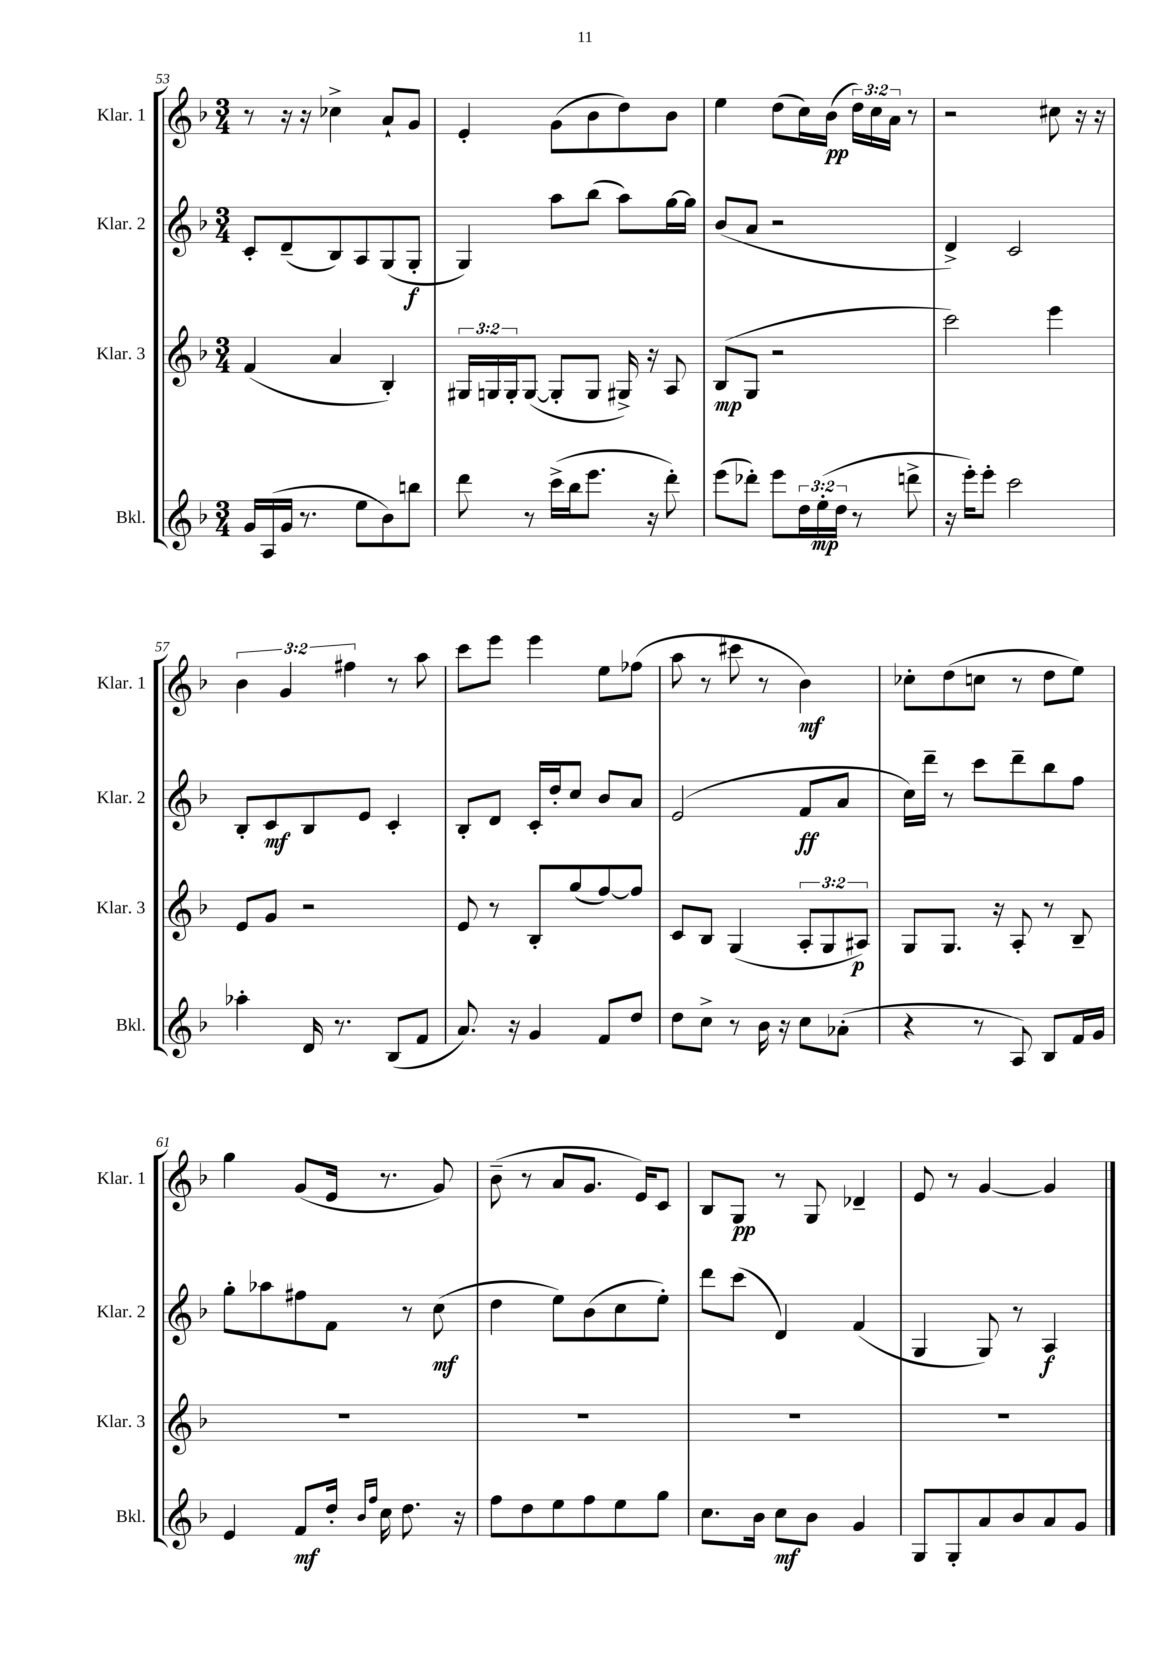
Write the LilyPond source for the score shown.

<<
\new StaffGroup <<
\new Staff = "s0" \with { instrumentName = "Klar. 1" shortInstrumentName = "Klar. 1" } {
    \clef treble \key f \major \numericTimeSignature \time 3/4 \override Staff.TupletNumber.text = #tuplet-number::calc-fraction-text
    r8 r16 r16 ces''4-> a'8-! g'8 |
    e'4-. g'8( bes'8 d''8) bes'8 |
    e''4 d''8( c''16) bes'16\pp( \tuplet 3/2 { d''16) c''16 a'16 } r8 |
    r2 cis''8 r16 r16 |
    \tuplet 3/2 { bes'4 g'4 fis''4 } r8 a''8 |
    c'''8 e'''8 e'''4 e''8 fes''8( |
    a''8 r8 cis'''8 r8 bes'4\mf) |
    ces''8-. d''8( c''8 r8 d''8 e''8) |
    g''4 g'8( e'16 r8. g'8) |
    bes'8--( r8 a'8 g'8. e'16) c'8 |
    bes8 g8\pp r8 g8 des'4-- |
    e'8 r8 g'4~ g'4 \bar "|." |
}
\new Staff = "s1" \with { instrumentName = "Klar. 2" shortInstrumentName = "Klar. 2" } {
    \clef treble \key f \major \numericTimeSignature \time 3/4
    c'8-. d'8--( bes8) a8 g8( g8-.\f |
    g4) a''8 bes''8( a''8) g''16~ g''16 |
    bes'8( a'8 r2 |
    d'4->) c'2 |
    bes8-. c'8\mf bes8 e'8 c'4-. |
    bes8-. d'8 c'16-. d''16-. c''8 bes'8 a'8 |
    e'2( f'8\ff a'8 |
    c''16) d'''16-- r8 c'''8 d'''8-- bes''8 f''8 |
    g''8-. aes''8 fis''8 f'8 r8 c''8\mf( |
    d''4 e''8) bes'8( c''8 e''8-.) |
    d'''8 c'''8( d'4) f'4( |
    g4 g8) r8 a4\f \bar "|." |
}
\new Staff = "s2" \with { instrumentName = "Klar. 3" shortInstrumentName = "Klar. 3" } {
    \clef treble \key f \major \numericTimeSignature \time 3/4 \override Staff.TupletNumber.text = #tuplet-number::calc-fraction-text
    f'4( a'4 bes4-.) |
    \tuplet 3/2 { gis16 g16 g16-. } g8~( g8-. g8 gis16->) r16 a8 |
    bes8\mp( g8 r2 |
    c'''2) e'''4 |
    e'8 g'8 r2 |
    e'8 r8 bes8-. g''8( f''8~) f''8 |
    c'8 bes8 g4( \tuplet 3/2 { a8-. g8 ais8\p) } |
    g8 g8. r16 a8-. r8 bes8-- |
    R2. |
    R2. |
    R2. |
    R2. \bar "|." |
}
\new Staff = "s3" \with { instrumentName = "Bkl." shortInstrumentName = "Bkl." } {
    \clef treble \key f \major \numericTimeSignature \time 3/4 \override Staff.TupletNumber.text = #tuplet-number::calc-fraction-text
    g'16 a16( g'16 r8. e''8 bes'8) b''8 |
    d'''8 r8 c'''16->( bes''16 e'''8. r16 d'''8-.) |
    e'''8( des'''8-.) e'''8 \tuplet 3/2 { d''16 e''16-.\mp( d''16 } r8 d'''8-> |
    r16 e'''16-.) e'''8-. c'''2 |
    aes''4-. d'16 r8. bes8( f'8 |
    a'8.) r16 g'4 f'8 d''8 |
    d''8 c''8-> r8 bes'16 r16 c''8 aes'8-.( |
    r4 r8 a8) bes8 f'16 g'16 |
    e'4 f'8\mf d''16-. \grace { bes'16 f''16 } c''16 d''8. r16 |
    f''8 d''8 e''8 f''8 e''8 g''8 |
    c''8. bes'16 c''8\mf bes'8 g'4 |
    g8 g8-. a'8 bes'8 a'8 g'8 \bar "|." |
}
>>
>>
\layout { \context { \Score currentBarNumber = #53 } }
